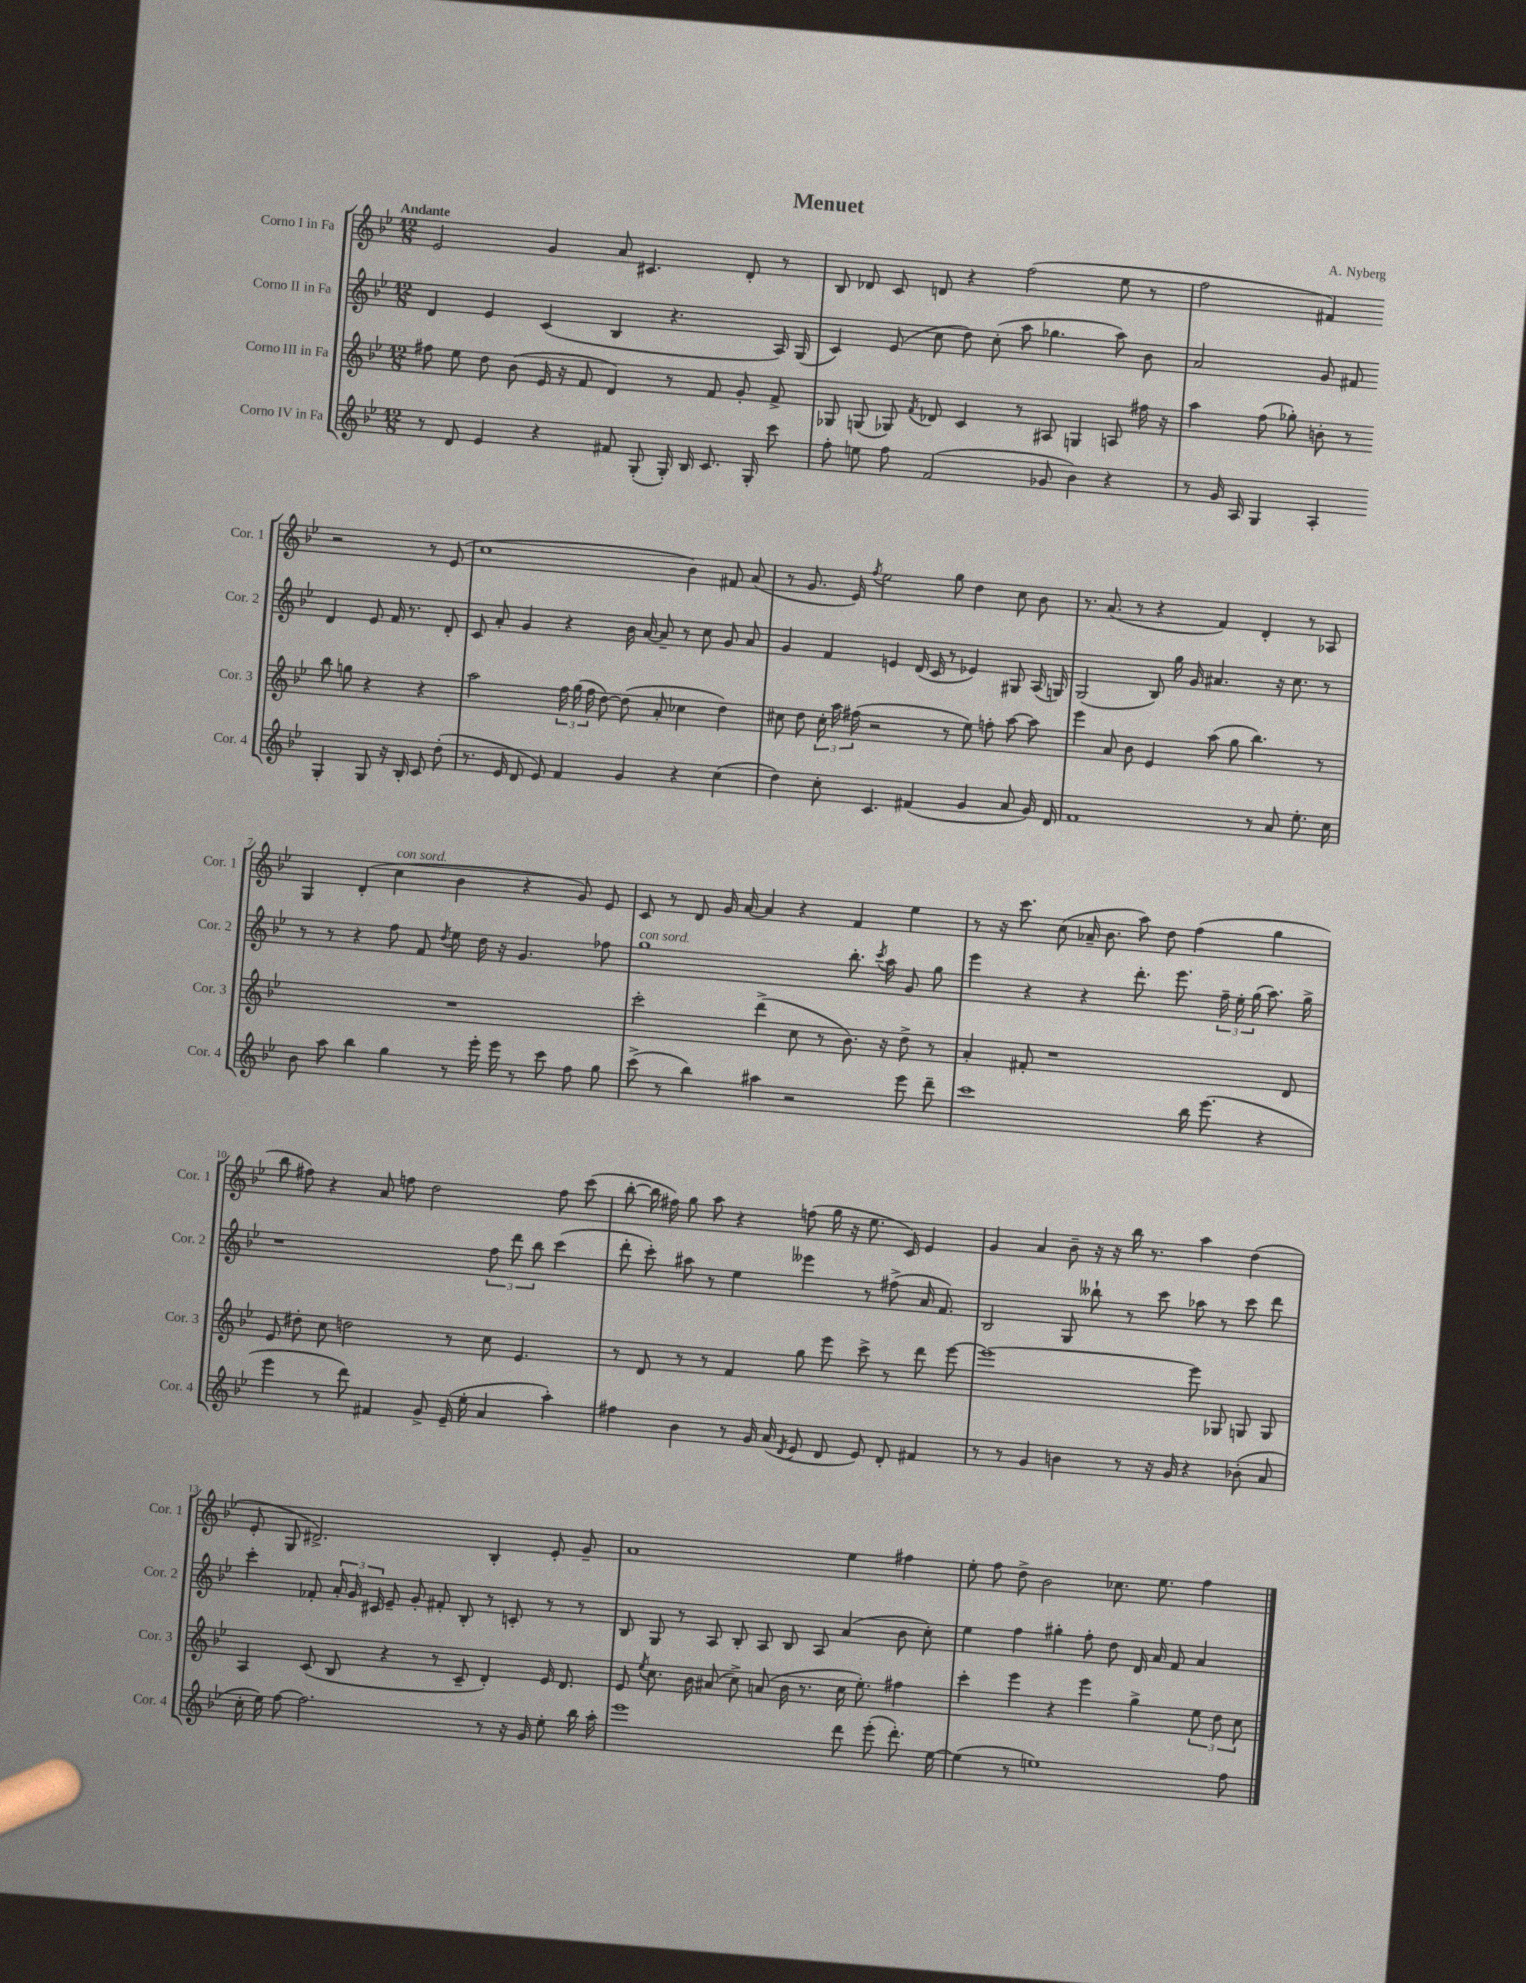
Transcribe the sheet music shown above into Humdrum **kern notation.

**kern	**kern	**kern	**kern
*part4	*part3	*part2	*part1
*staff4	*staff3	*staff2	*staff1
*I"Corno IV in Fa	*I"Corno III in Fa	*I"Corno II in Fa	*I"Corno I in Fa
*I'Cor. 4	*I'Cor. 3	*I'Cor. 2	*I'Cor. 1
*clefG2	*clefG2	*clefG2	*clefG2
*k[b-e-]	*k[b-e-]	*k[b-e-]	*k[b-e-]
*M12/8	*M12/8	*M12/8	*M12/8
=1	=1	=1	=1
!	!	!	!LO:TX:a:B:t=Andante
8r	8ff#X\	4d/	2e-/
8d/	8ee-\	.	.
4e-/	8dd\	4e-/	.
.	(8b-\	.	.
4r	16e-/	(4c/	4g/
.	16r	.	.
.	8f/	.	.
8f#X/	4d/)	4B-/	8a/
(8G'/	.	.	4.c#X/
16G'/)	8r	4.r	.
16B-/	.	.	.
8.c/	8f/	.	.
.	8g'/	.	8d'/
16G'/	.	.	.
8ccc\	8f^/	16A/)	8r
.	.	(16G/	.
=2	=2	=2	=2
8ff'\	8G-X/	4c/)	8B-/
8een\	(8Gn/	.	8d-X/
8ff\	8G-X/)	(8e-/	8c/
.	8qf/	.	.
(2f/	8d-X/	8cc\	8dn/
.	4c/	8dd\)	4r
.	.	(8cc'\	.
.	8r	8aa\	(2ff\
8g-X/	8A#X/	4.gg-X\	.
4b-\)	4Gn/	.	.
4r	8An/	8aa\)	8ee-\
.	16ff#X\	8b-\	8r
.	16r	.	.
=3	=3	=3	=3
8r	4aa\	2a/	2ff\
16g/	.	.	.
16A/	.	.	.
4G/	(8ff\	.	.
.	8gg-X'\)	.	.
4A'/	8bn'\	8g/	4f#X/)
.	8r	8f#X/	.
4G'/	8bb-\	4d/	2r
.	8ggn\	.	.
8G/	4r	8e-/	.
16r	.	16f#/	.
16B-'/	.	8.r	.
8c/	4r	.	8r
(8dd'\	.	8d'/	(8e-/
!!LO:LB:g=z
=4	=4	=4	=4
8.r	2aa\	8c/	1cc
.	.	8a'/	.
16e-/	.	.	.
8d/	.	4g/	.
8e-/)	.	.	.
4f/	24ff\	4r	.
.	(24gg\	.	.
.	24ff\	.	.
.	[8dd\)	.	.
4g/	(8dd\]	16b-\	.
.	.	[16a/	.
.	8a'/	8a~/]	.
4r	4cc-X\	8r	4b-\)
.	.	8cc\	.
(4cc\	4dd\)	8g/	8f#X/
.	.	8a/	(8a/
=5	=5	=5	=5
4dd\)	8cc#X\	4g/	8r
.	8dd\	.	8.g/
8cc'\	24cc#'\	4f/	.
.	24aa\	.	.
.	.	.	16e-/)
.	(24ff#X\	.	.
.	.	.	8qff/
4.c/	2r	.	2ee-\
.	.	4en/	.
(4f#X/	.	(16d/	.
.	.	16c/	.
.	8r	8r	8gg\
4g/	8ee-\)	4e-X/)	4dd\
.	8ffn'\	.	.
8a/	[8aa\	8G#X/	8cc\
16g/)	8aa\]	(16A/	8b-\
16d/	.	16Gn/)	.
=6	=6	=6	=6
1f	4eee-\	(2G/	8.r
.	.	.	(8.a/
.	8a/	.	.
.	8b-\	.	8r
.	4e-/	8B-/)	4r
.	.	16gg\	.
.	.	16g/	.
.	(8aa\	4.a#X/	4f/)
.	8gg\	.	.
8r	4.bb-\)	.	4d'/
8a/	.	16r	.
.	.	8.cc\	.
8.ee-'\	.	.	8r
.	8r	8r	8A-X/
16cc\	.	.	.
!!LO:LB:g=z
=7	=7	=7	=7
8b-\	1.r	8r	4G/
8aa\	.	8r	.
4bb-\	.	4r	(4d'/
!	!	!	!LO:TX:a:i:t=con sord.
4gg\	.	8ff\	4cc\
.	.	8f/	.
.	.	8qdd/	.
8r	.	8ee-\	4b-\
16eee-'\	.	16dd\	.
16eee-\	.	16r	.
8r	.	4.g/	4r
8ccc\	.	.	.
8ff\	.	.	8g/)
8gg\	.	8ff-X\	8e-/
=8	=8	=8	=8
!	!	!LO:TX:a:i:t=con sord.	!
(8ccc^\	2ccc'\	1gg	8c/
8r	.	.	8r
4bb-\)	.	.	8d/
.	.	.	16g/
.	.	.	[16a/
4aa#X\	(4ddd^\	.	4a/]
2r	8cc\	.	4r
.	8r	.	.
.	8.b-\)	8.bb-'\	4f/
.	.	8qccc/	.
.	16r	16aa\	.
8eee-\	8dd^\	8g/	4ee-\
8ddd~\	8r	8gg\	.
=9	=9	=9	=9
1ccc	4a'/	4eee-\	8r
.	.	.	16r
.	.	.	8.ccc\
.	8f#X'/	4r	.
.	1r	.	(8cc\
.	.	4r	16a-X~/
.	.	.	8.b-\
.	.	8.ddd'\	8aa\)
.	.	.	8dd\
.	.	8.eee-\	.
16bb-\	.	.	(4ff\
(8.eee-\	.	.	.
.	.	24ff~\	.
.	.	24ee-'\	.
.	.	(24gg\	.
4r	.	8.aa\)	4gg\
.	8d/	.	.
.	.	16gg^\	.
!!LO:LB:g=z
=10	=10	=10	=10
4eee-\	8e-/	1r	8bb-\
.	8dd#X'\	.	8ff#X\)
8r	8cc\	.	4r
8ddd\)	2ddn\	.	.
4f#X/	.	.	8a/
.	.	.	8ffn\
8g^/	.	.	2dd\
(16e-~/	8r	.	.
16ee-'\	.	.	.
4a/	8cc\	12ff\	.
.	.	12ddd\	.
.	4.e-/	.	.
.	.	12bb-\	.
4aa'\)	.	(4ccc\	8ff\
.	.	.	(8ccc\
=11	=11	=11	=11
4ff#X\	8r	8ddd'\	[8bb-'\
.	8d/	8ccc'\)	16bb-\]
.	.	.	16ff#X\)
4b-\	8r	8aa#X\	8gg\
.	8r	8r	8aa\
8r	4f/	4ee-\	4r
16g/	.	.	.
(16a/	.	.	.
8qd/	.	.	.
8e-/	8gg\	4eee--X\	(8ffn\
8d/	8eee-\	.	16gg\
.	.	.	16r
8e-/)	8ccc^\	8r	8.ee-\
8d'/	8r	(8ff#X^\	.
.	.	.	16c/)
4f#X/	8ddd\	16a/	4e-/
.	.	8.f/)	.
.	[8eee-\	.	.
=12	=12	=12	=12
8r	1eee-_	2B-/	4g/
8r	.	.	.
4g/	.	.	4a/
4bn\	.	8G/	8b-~\
.	.	8bb--X`\	16r
.	.	.	16r
8r	.	8r	16bb-\
.	.	.	8.r
16r	.	8ccc\	.
16g/	.	.	.
4r	8eee-\]	8aa-X\	4aa\
.	8G-X/	8r	.
(8b-X'\	8Gn/	8ccc\	(4dd\
8a/	8G/	8ddd\	.
!!LO:LB:g=z
=13	=13	=13	=13
16cc'\	4A/	4ccc'\	8e-'/
16ee-\)	.	.	.
[8ff\	.	.	8G/
2.ff\]	(8c/	8f-X'/	2.d#X^/)
.	8B-/	24a'/	.
.	.	24g/	.
.	.	24c#X/	.
.	4r	8e-~/	.
.	.	8g'/	.
.	8r	8f#X'/	.
.	8c~/	8B-'/	.
8r	4d'/)	8r	4B-'/
16r	.	8cn'/	.
16g/	.	.	.
8ee-'\	16e-/	8r	8e-'/
.	8.d/	.	.
16bb-\	.	8r	8g~/
16aa'\	.	.	.
=14	=14	=14	=14
1eee-	8e-/	8B-/	1a
.	8qee-/	.	.
.	8.cc\	8G/	.
.	.	8r	.
.	16b-\	.	.
.	(8a#X/	8A/	.
.	8cc^\)	8B-'/	.
.	(8an/	8A/	.
.	16b-\	8B-/	.
.	8.r	.	.
.	.	8A/	.
8ddd\	16cc\	(4a/	4ee-\
.	8.ee-'\)	.	.
(8eee-'\	.	.	.
8.ddd'\)	4ff#X\	8b-\	4ff#X\
.	.	8cc'\)	.
[16ee-\	.	.	.
=15	=15	=15	=15
(4ee-\]	4ccc'\	4ee-\	8ee-'\
.	.	.	8ff\
8r	4eee-\	4ff\	8dd^\
1een)	.	.	2b-\
.	4r	4gg#X'\	.
.	4eee-\	8ff'\	.
.	.	8dd\	8.cc-X\
.	4gg^\	16d/	.
.	.	16a/	8.ee-\
.	.	8f/	.
.	12ee-\	4a/	4ff\
.	12dd\	.	.
8ff\	.	.	.
.	12cc\	.	.
==	==	==	==
*-	*-	*-	*-
